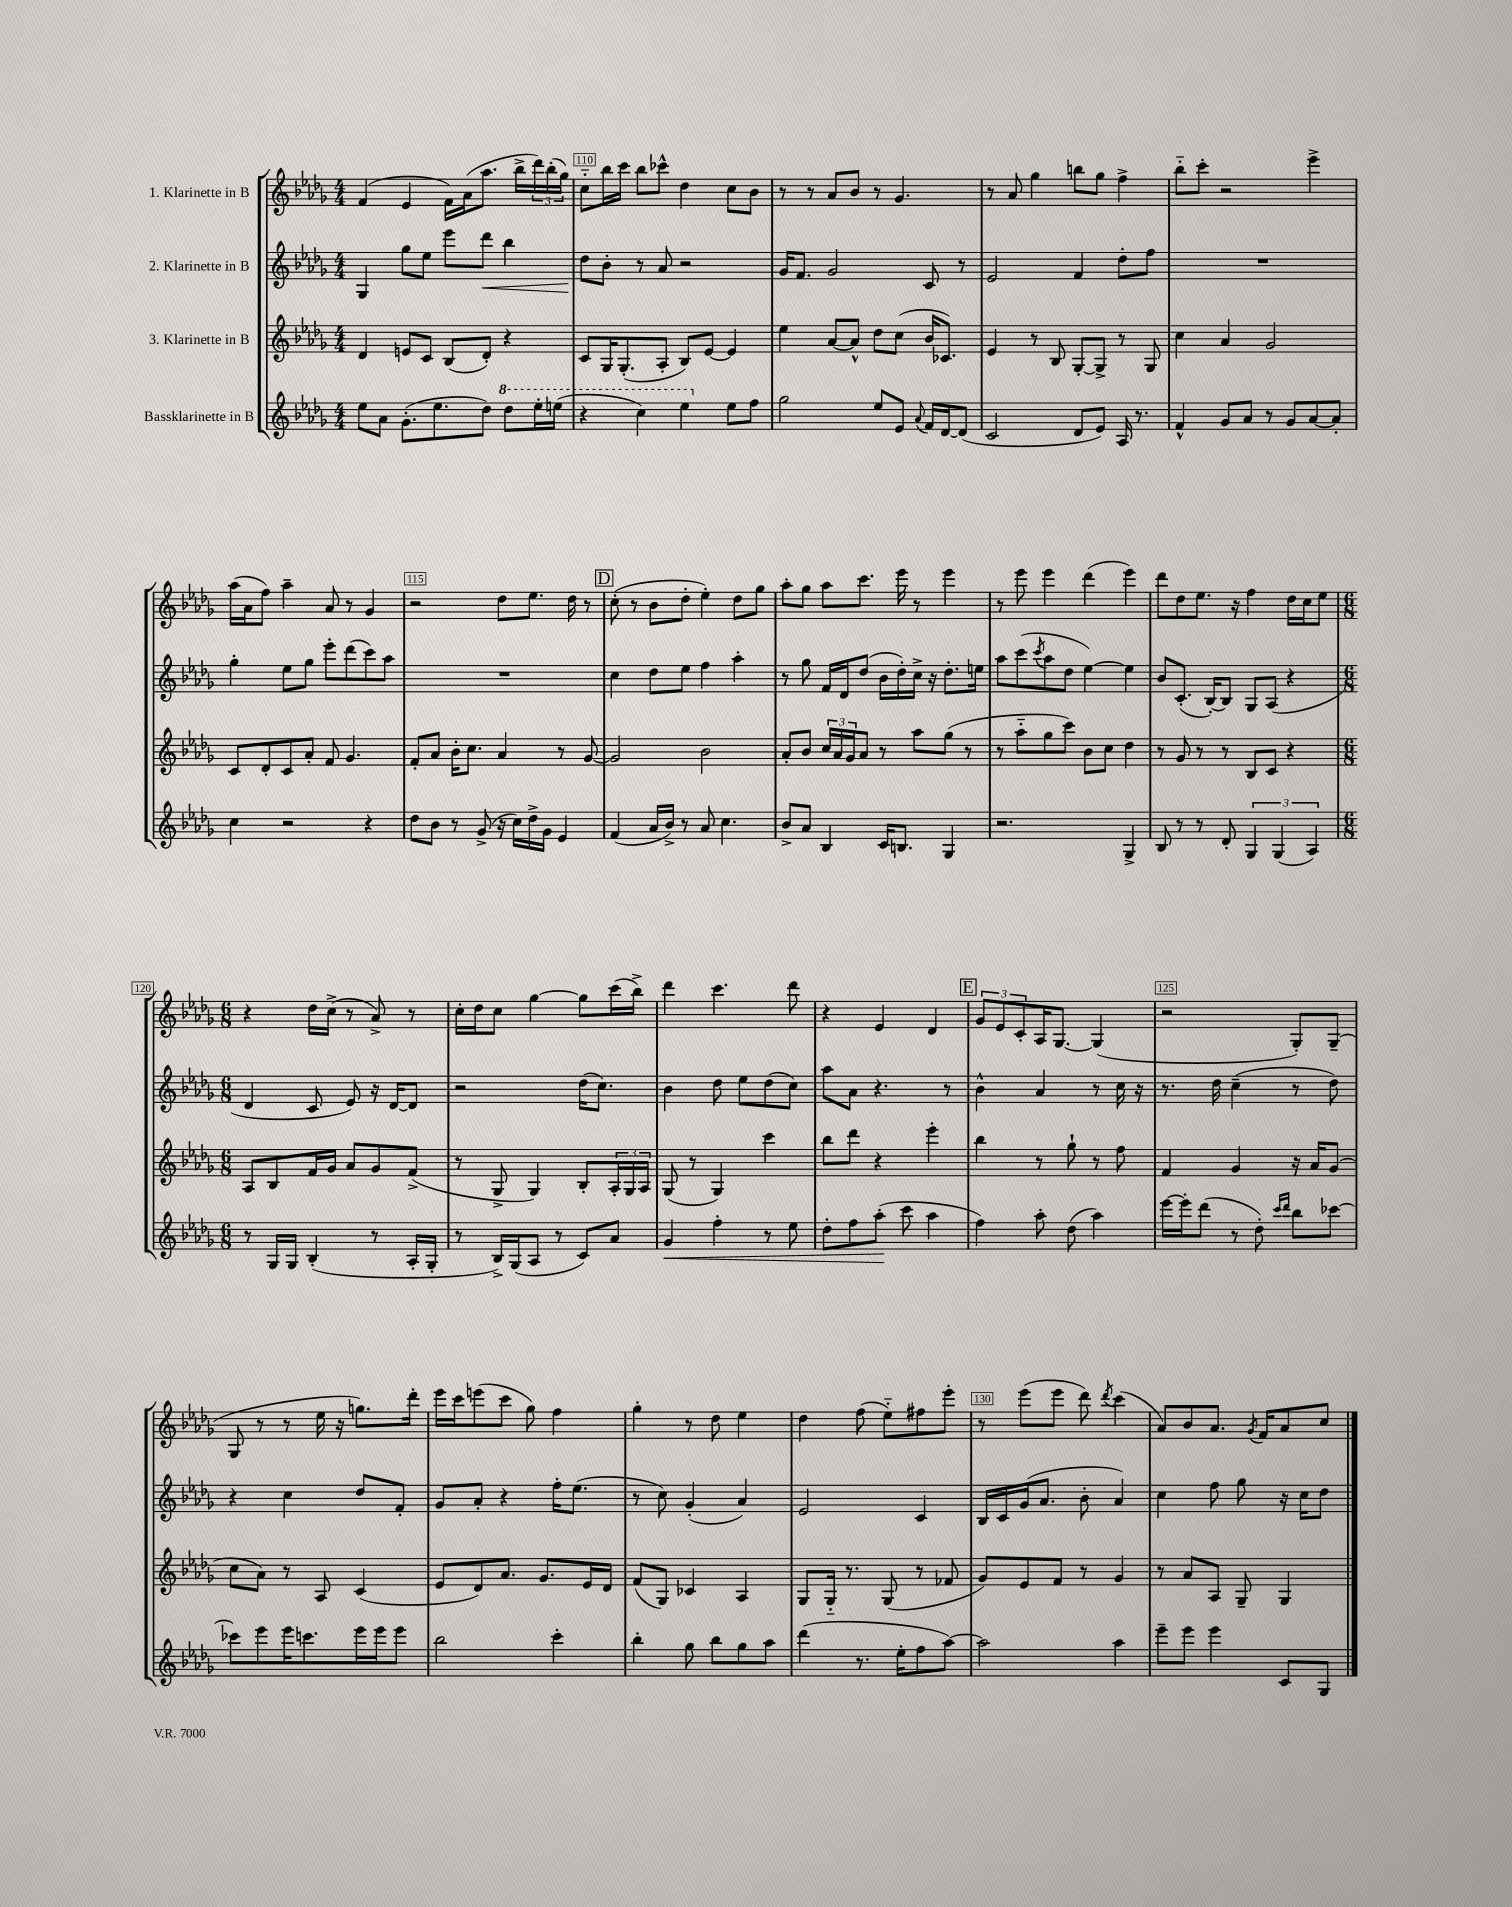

**kern	**kern	**kern	**kern
*staff4	*staff3	*staff2	*staff1
*clefG2	*clefG2	*clefG2	*clefG2
*k[b-e-a-d-g-]	*k[b-e-a-d-g-]	*k[b-e-a-d-g-]	*k[b-e-a-d-g-]
*M4/4	*M4/4	*M4/4	*M4/4
8ee-	4d-	4G-	(4f
8a-	.	.	.
(8.g-'	8e	8gg-	4e-
.	8c	8ee-	.
8.ee-	.	.	.
.	(8B-	8eee-	16f)
.	.	.	(16a-
8dd-)	8d-')	8ddd-	8.aa-
8ddd-	4r	4bb-	.
.	.	.	16bb-^
16eee-'	.	.	24ddd-)
.	.	.	(24bb-'
(16eee	.	.	.
.	.	.	24gg-)
=	=	=	=
4r	8c	8dd-	8cc'~
.	16G-	8b-'	16bb-
.	(8.G-'	.	16ccc
4ccc)	.	8r	8bb-
.	8A-'	8a-	8ccc-^^
4eee-	8B-)	2r	4dd-
.	[8e-	.	.
8ee-	4e-]	.	8cc
8ff	.	.	8b-
=	=	=	=
2gg-	4ee-	16g-	8r
.	.	8.f	.
.	.	.	8r
.	[8a-	2g-	8a-
.	8a-^^]	.	8b-
8ee-	8dd-	.	8r
8e-	(8cc	.	4.g-
8qqa-	.	.	.
16f	16b-	8c	.
[16d-	8.c-)	.	.
(8d-]	.	8r	.
=	=	=	=
2c	4e-	2e-	8r
.	.	.	8a-
.	8r	.	4gg-
.	8B-	.	.
8d-	[8G-'	4f	8bb
8e-)	8G-^]	.	8gg-
16A-	8r	8dd-'	4ff^
8.r	.	.	.
.	8G-	8ff	.
=	=	=	=
4f^^	4cc	1r	8bb-'~
.	.	.	8ccc'
8g-	4a-	.	2r
8a-	.	.	.
8r	2g-	.	.
8g-	.	.	.
[8a-	.	.	4eee-^
8a-']	.	.	.
=	=	=	=
4cc	8c	4gg-'	(16aa-
.	.	.	16a-
.	8d-'	.	8ff)
2r	8c	8ee-	4aa-~
.	8a-'	8gg-	.
.	8f	8eee-'	8a-
.	4.g-	(8ddd-	8r
4r	.	8ccc)	4g-
.	.	8aa-	.
=	=	=	=
8dd-	8f'	1r	2r
8b-	8a-	.	.
8r	16b-'	.	.
.	8.cc	.	.
(8g-^	.	.	.
16r	4a-	.	8dd-
16cc)	.	.	.
16dd-^	.	.	8.ee-
16g-	.	.	.
4e-	8r	.	.
.	.	.	16dd-
.	[8g-	.	8r
=	=	=	=
(4f	2g-]	4cc	(8cc'
.	.	.	8r
16a-	.	8dd-	8b-
16b-^)	.	.	.
8r	.	8ee-	8dd-'
8a-	2b-	4ff	4ee-')
4.cc	.	.	.
.	.	4aa-'	8dd-
.	.	.	8gg-
=	=	=	=
8b-^	8a-'	8r	8aa-'
8a-	8b-	8gg-	8gg-
4B-	24cc	16f	8aa-
.	24a-	.	.
.	.	16d-	.
.	24g-	.	.
.	8a-	(8dd-	8.ccc
16c	8r	16b-	.
8.B	.	16dd-')	16eee-
.	8aa-	16cc^	8r
.	.	16r	.
4G-	(8gg-	8.dd-'	4eee-
.	8r	.	.
.	.	16ee	.
=	=	=	=
2.r	8r	8aa-	8r
.	8aa-'~	(8ccc	8eee-
.	.	8qccc	.
.	8gg-	8aa-	4eee-
.	8ccc)	8dd-	.
.	8b-	[4ee-)	(4ddd-
.	8cc	.	.
4G-^	4dd-	4ee-]	4eee-)
=	=	=	=
8B-	8r	8b-	8ddd-
8r	8g-	(8.c'	8dd-
8r	8r	.	8.ee-
.	.	[16B-')	.
8d-'	8r	8B-]	.
.	.	.	16r
6G-	8B-	8G-	4ff
.	8c	(8A-	.
(6G-	.	.	.
.	4r	4r	16dd-
.	.	.	16cc
6A-)	.	.	.
.	.	.	8ee-
=	=	=	=
*M6/8	*M6/8	*M6/8	*M6/8
8r	8A-	4d-	4r
16G-	8B-	.	.
16G-	.	.	.
(4B-'	16f	8c	16dd-
.	16g-	.	(16cc^
.	8a-	8e-)	8r
8r	8g-	16r	8a-^)
.	.	[16d-	.
16A-'	(8f^	8d-]	8r
16G-'	.	.	.
=	=	=	=
8r	8r	2r	16cc'
.	.	.	16dd-
16B-^)	8G-^	.	8cc
(16G-	.	.	.
8A-	4G-)	.	[4gg-
8r	.	.	.
8c)	8B-'	(16dd-	8gg-]
.	.	8.cc)	.
8a-	24A-'	.	(16ccc
.	24G-	.	.
.	.	.	16bb-^)
.	24A-	.	.
=	=	=	=
4g-	(8G-	4b-	4ddd-
.	8r	.	.
4ff'	4G-)	8dd-	4.ccc
.	.	8ee-	.
8r	4ccc	(8dd-	.
8ee-	.	8cc)	8ddd-
=	=	=	=
8dd-'	8bb-	8aa-	4r
8ff	8ddd-	8a-	.
(8aa-'	4r	4.r	4e-
8ccc	.	.	.
4aa-	4eee-'	.	4d-
.	.	8r	.
=	=	=	=
4ff)	4bb-	4b-^^	12g-
.	.	.	12e-
.	.	.	12c'
8aa-'	8r	4a-	16A-
.	.	.	[8.G-
(8dd-	8gg-`	.	.
4aa-)	8r	8r	(4G-]
.	8ff	16cc	.
.	.	16r	.
=	=	=	=
[16eee-	4f	8.r	2r
16eee-']	.	.	.
(8ddd-	.	.	.
.	.	16dd-	.
8r	4g-	(4cc~	.
8dd-')	.	.	.
16qqccc	.	.	.
16qqddd-	.	.	.
8bb-	16r	8r	8G-')
.	16a-	.	.
[8ccc-	(8g-	8dd-)	(8G-~
=	=	=	=
8ccc-]	8cc	4r	8G-
8eee-	8a-)	.	8r
16eee-	8r	4cc	8r
8.ccc	.	.	.
.	8A-	.	16ee-
.	.	.	16r
16eee-	(4c	8dd-	8.gg)
16eee-	.	.	.
8eee-	.	8f'	.
.	.	.	16ddd-'
=	=	=	=
2bb-	8e-	8g-	16eee-
.	.	.	16ccc
.	8d-)	8a-'	(8eee
.	8.a-	4r	8ccc
.	.	.	8gg-)
.	8.g-	.	.
4ccc'	.	16ff'	4ff
.	.	(8.ee-	.
.	16e-	.	.
.	16d-	.	.
=	=	=	=
4bb-'	(8f	8r	4gg-'
.	8G-)	8cc)	.
8gg-	4c-	(4g-'	8r
8bb-	.	.	8dd-
8gg-	4A-	4a-)	4ee-
8aa-	.	.	.
=	=	=	=
(4ddd-	8G-	2e-	4dd-
.	16G-'~	.	.
.	8.r	.	.
8.r	.	.	(8ff
.	(8G-	.	8ee-'~)
16ee-'	.	.	.
8ff	8r	4c	8ff#
[8aa-)	8f-	.	8eee-'
=	=	=	=
2aa-]	8g-)	16B-	8r
.	.	16c	.
.	8e-	(16g-	(8eee-
.	.	8.a-	.
.	8f	.	8eee-
.	8r	8b-'	8ddd-)
.	.	.	8qddd-
4aa-	4g-	4a-)	(4ccc
=	=	=	=
8eee-~	8r	4cc	8a-)
8eee-	8a-	.	8b-
4eee-	8A-	8ff	8.a-
.	8G-~	8gg-	.
.	.	.	8qg-
.	.	.	16f
8c	4G-	16r	8a-
.	.	16cc	.
8G-	.	8dd-	8cc
==	==	==	==
*-	*-	*-	*-
